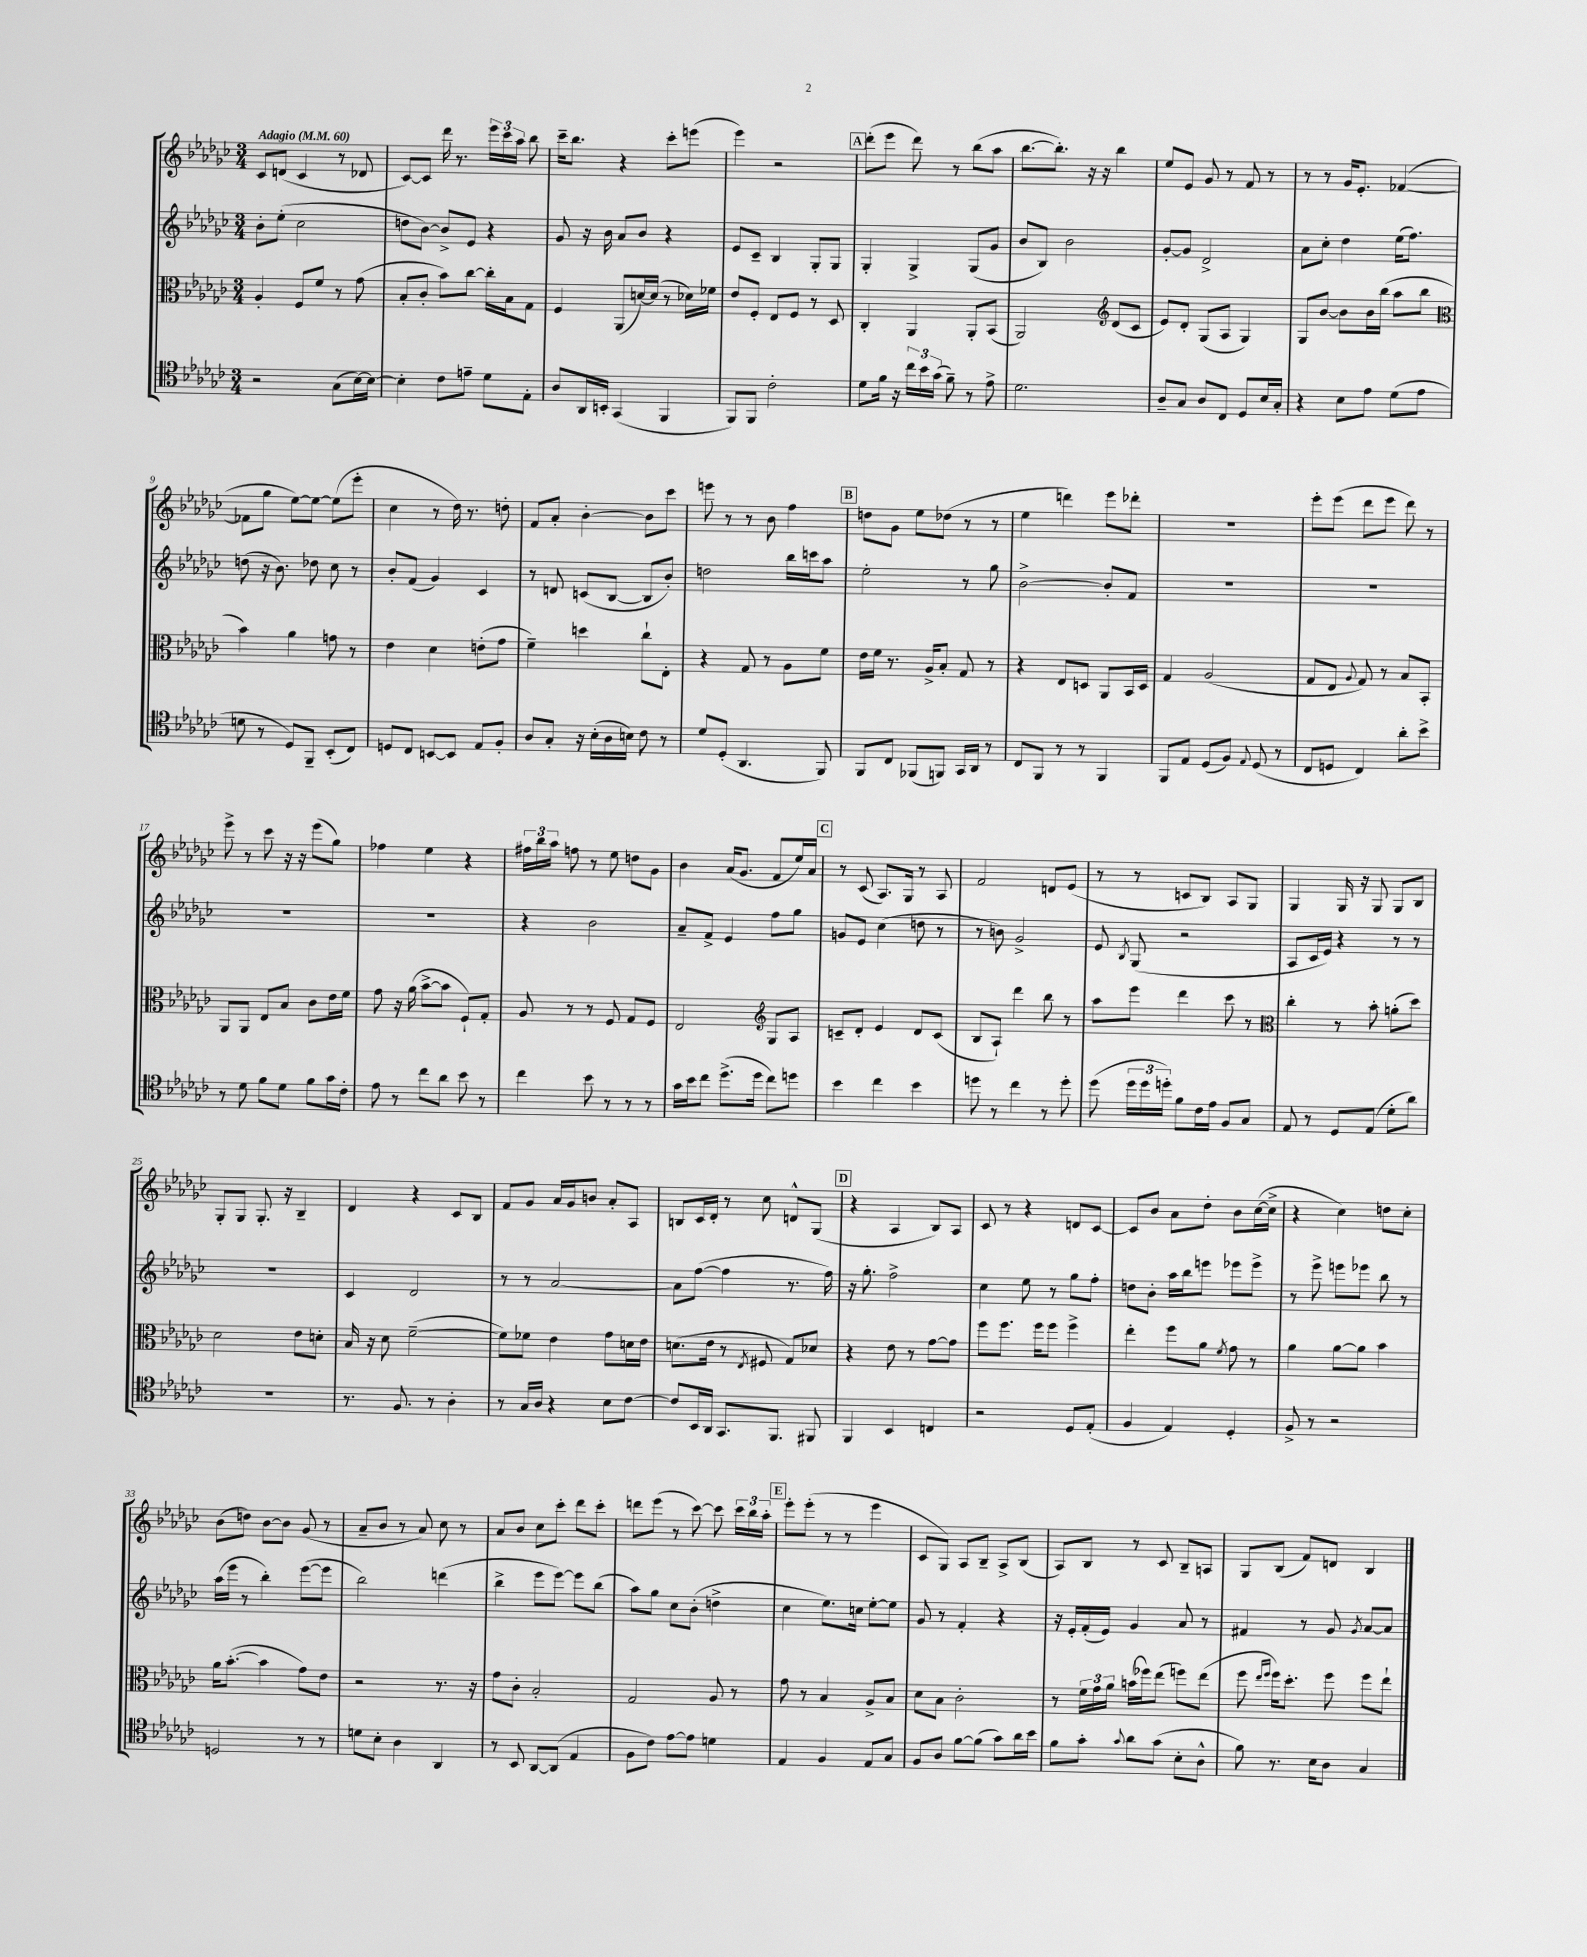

**kern	**kern	**kern	**kern
*staff4	*staff3	*staff2	*staff1
*clefC4	*clefC3	*clefG2	*clefG2
*k[b-e-a-d-g-c-]	*k[b-e-a-d-g-c-]	*k[b-e-a-d-g-c-]	*k[b-e-a-d-g-c-]
*M3/4	*M3/4	*M3/4	*M3/4
*MM60	*MM60	*MM60	*MM60
2r	4A-'	8b-'	8c-
.	.	(8ee-'	(8d
.	8F	2cc-	4c-
.	8f	.	.
(8G-	8r	.	8r
[16B-)	(8g-	.	8d-
16B-_	.	.	.
=	=	=	=
4B-']	8B-'	8dd	[8c-)
.	8c-'	[8b-)	8c-]
8c-	8b-)	8b-^]	16ddd-
.	.	.	8.r
8e~	[8cc-	8e-	.
8d-	16cc-']	4r	24eee-
.	.	.	24ccc-
.	16B-	.	.
.	.	.	24aa-
8E-'	8G-	.	8bb-
=	=	=	=
8A-	4F	8g-	16ccc-~
.	.	.	8.bb-
16AA-	.	16r	.
16BB'	.	16b-	.
(4GG-	(8AA-	8a-	4r
.	[16d)	8b-	.
.	(16d]	.	.
4FF	8r	4r	8ccc-'
.	16d-)	.	(8eee
.	16f-	.	.
=	=	=	=
8FF)	8e-	8e-	4eee-)
8FF	8F'	8c-~	.
2c-'	8E-	4B-	2r
.	8F	.	.
.	8r	8G-'	.
.	8D-	8G-	.
=	=	=	=
8d-	4C-'	4G-'	(8ddd-'
16f	.	.	8eee-
16r	.	.	.
24cc-	4AA-	4G-^	8ddd-)
24b-	.	.	.
(24g-	.	.	.
8f~)	.	.	8r
8r	8AA-'	(8G-	(8bb-
8e-^	(8BB-	8g-	8aa-
=	=	=	=
2.d-	2AA-)	8b-	[8.bb-
.	.	8B-)	.
.	.	.	8.bb-'])
.	.	2b-	.
.	.	.	16r
.	.	.	16r
*	*clefG2	*	*
.	(8d-	.	4bb-
.	8c-	.	.
=	=	=	=
8A-~	8e-)	[8g-'	8ee-
8G-	8d-'	8g-]	8e-
8A-	(8G-	2d-^	8g-
8C-	8A-	.	8r
8D-	4G-)	.	8f
16B-	.	.	8r
16G-'	.	.	.
=	=	=	=
4r	8G-	8a-	8r
.	[8b-	8cc-'	8r
8B-	8b-]	4dd-	16g-
.	.	.	8.e-'
8e-	16b-	.	.
.	(16bb-	.	.
(8d-	8aa-	(16ee-	([4f-
.	.	8.ff)	.
8e-	8bb-	.	.
=	=	=	=
*	*clefC3	*	*
8d	4b-)	(8dd	8f-]
8r	.	16r	8gg-
.	.	8.b-)	.
8D-)	4a-	.	[8ee-)
8FF~	.	8dd-	8ee-_
(8BB-'	8g	8cc-	(8ee-]
8C-)	8r	8r	8eee-'
=	=	=	=
8D	4e-	8b-'	4cc-
8C-	.	(8f	.
[8BB	4d-	4g-)	8r
8BB]	.	.	16dd-)
.	.	.	8.r
8E-	(8e'	4c-	.
8F'	8g-	.	8dd'
=	=	=	=
8A-	4f~)	8r	8f
8G-'	.	8d	8a-'
16r	4dd	(8c	[4b-'
(16B-'	.	.	.
16A-	.	[8B-	.
16B)	.	.	.
8c-	8cc-`	8B-]	8b-]
8r	8E-'	8b-')	8ccc-
=	=	=	=
8d-	4r	2dd	8eee
(8D-'	.	.	8r
4.AA-	8G-	.	8r
.	8r	.	8b-
.	8A-	16bb-	4ff
.	.	16ccc	.
8FF)	8f	8aa-	.
=	=	=	=
8FF	16e-	2ee-'	8dd
.	16f	.	.
8C-	8.r	.	8g-
(8FF-	.	.	8ee-
.	16A-^	.	.
8FF)	8B-'	.	(8dd-
16GG-	8G-	8r	8r
16AA-	.	.	.
8r	8r	8gg-	8r
=	=	=	=
8C-	4r	[2b-^	4ee-
8FF	.	.	.
8r	8E-	.	4ddd)
8r	8D	.	.
4FF	8AA-	8b-']	8eee-
.	16BB-	8f	8ddd-'
.	16D	.	.
=	=	=	=
8FF	4G-	2.r	2.r
8E-	.	.	.
(8D-	(2A-	.	.
8F)	.	.	.
8qqE-	.	.	.
(8D-	.	.	.
8r	.	.	.
=	=	=	=
8C-	8G-	2.r	8eee-'
8D	8E-	.	(8eee-
.	8qqA-	.	.
4C-)	8G-)	.	8ddd-
.	8r	.	8eee-
8a-'	8B-	.	8ddd-)
8b-^	8BB-'	.	8r
=	=	=	=
8r	8AA-	2.r	8eee-^
8d-	8AA-	.	8r
8f	8E-	.	8ccc-
8d-	8B-	.	16r
.	.	.	16r
8f	8c-	.	(8eee-
16g-	16e-	.	8gg-)
16c-'	16f	.	.
=	=	=	=
8e-	8g-	2.r	4ff-
8r	16r	.	.
.	(16a-	.	.
8cc-	[8b-^	.	4ee-
8a-	8b-]	.	.
8b-	8F`)	.	4r
8r	8G-'	.	.
=	=	=	=
4cc-	8A-	4r	24ff#
.	.	.	24bb-
.	.	.	24aa-
.	8r	.	8ff
8b-	8r	2b-	8r
8r	8F	.	8ee-
8r	8G-	.	8dd
8r	8F	.	8g-
=	=	=	=
16g-	2E-	8a-~	4b-
16b-	.	.	.
8cc-	.	8f^	.
(8.dd-^	.	4e-	(16a-
.	.	.	8.g-
16dd-	.	.	.
*	*clefG2	*	*
8cc-)	8G-	8ff	8f
8dd	8A-	8gg-	16ee-)
.	.	.	16a-
=	=	=	=
4b-	8c~	8g	8r
.	8d-'	8e-	(8c-
4cc-	4e-	(4cc-	8.A-)
.	.	.	16G-
4b-	8d-	8dd	8r
.	(8c	8r	8A-
=	=	=	=
8dd	8B-	8r	2f
8r	8A-`)	8b)	.
4cc-	4ddd-	2g-^	.
8r	8bb-	.	8d
8dd'	8r	.	(8e-
=	=	=	=
(8dd-	8aa-	8e-	8r
.	.	8qB-	.
24dd-	8eee-	(8G-	8r
24dd-	.	.	.
24dd')	.	.	.
8f	4ddd-	2r	8c
16c-	.	.	8B-)
16e-	.	.	.
8F	8ccc-	.	8A-
8G-	8r	.	8G-
=	=	=	=
*	*clefC3	*	*
8E-	4cc-'	8A-	4G-
8r	.	16c-	.
.	.	16e-)	.
8D-	8r	4r	16G-
.	.	.	16r
(8E-	8b-'	.	8G-
8d-'	(8a'	8r	8G-
8a-)	8dd-)	8r	8B-
=	=	=	=
2.r	2d-	2.r	8G-'
.	.	.	8G-
.	.	.	8.G-'
.	.	.	16r
.	8e-	.	4B-~
.	8d'	.	.
=	=	=	=
8.r	16B-	4c-	4d-
.	16r	.	.
.	8d-	.	.
8.F	.	.	.
.	([2f~	2d-	4r
8r	.	.	.
4A-'	.	.	8c-
.	.	.	8B-
=	=	=	=
8r	8f])	8r	8f
16G-	8f-	8r	8g-
16A-	.	.	.
4r	4e-	[2a-	16a-
.	.	.	16g-
.	.	.	8b
8B-	8g-	.	8a-'
[8c-	16d	.	8A-
.	16e-	.	.
=	=	=	=
8c-]	(8.d	8a-]	8B
16BB-	.	([8ff	16c-
16AA-	16e-	.	16d-'
8.GG-	8r	4ff]	8r
.	8qE-	.	.
.	8F#	.	8cc-
8.FF	.	.	.
.	8G-)	8.r	8d^^
8FF#	8d-	.	(8G-
.	.	16ff)	.
=	=	=	=
4FF	4r	16r	4r
.	.	8.gg-'	.
4BB-	8e-	2ff^	4A-
.	8r	.	.
4C	[8g-	.	8B-)
.	8g-]	.	8A-
=	=	=	=
2r	8ff	4cc-	8c-
.	8.ff	.	8r
.	.	8ee-	4r
.	16ff	.	.
.	8ff	8r	.
8D-	4ff^	8gg-	8d
(8E-'	.	8ff'	[8c-
=	=	=	=
4F	4ee-'	8dd	8c-]
.	.	8b-'	8b-
4E-)	8ff	16aa-	8a-
.	.	16bb-	.
.	8a-	8eee	8dd-'
.	8qf	.	.
4D-'	8g-	8eee-	8b-
.	8r	8eee-^	([16cc-
.	.	.	16cc-^]
=	=	=	=
8F^	4a-	8r	4r
8r	.	8eee-^	.
2r	[8a-	8eee	4cc-)
.	8a-]	8eee-	.
.	4b-	8bb-	8dd
.	.	8r	8cc-'
=	=	=	=
2D	16a-	(16aa-	(8b-
.	([8.b-'	16eee-	.
.	.	8r	8dd)
.	4b-]	4bb-')	[8b-
.	.	.	8b-]
8r	8g-)	([8eee-	(8g-
8r	8e-	8eee-]	8r
=	=	=	=
8d	2r	2bb-)	8a-~
8B-'	.	.	8b-
4A-	.	.	8r
.	.	.	8a-)
4AA-	8.r	(4ddd	8cc-
.	.	.	8r
.	16r	.	.
=	=	=	=
8r	8g-	4bb-^	8a-
8BB-	8c-'	.	8b-
[8AA-	2B-'	8eee-	8cc-
(8AA-]	.	[8eee-)	8ccc-'
4E-	.	8eee-]	8ddd-
.	.	(8bb-	8ccc-'
=	=	=	=
8F	2G-	8aa-)	8ddd
8c-)	.	8gg-	(8eee-
[8e-	.	8cc-	8r
8e-]	.	(8b-'	[8ccc-)
4d	8A-	4dd^	8ccc-]
.	8r	.	24ccc-
.	.	.	24bb-
.	.	.	24aa-'
=	=	=	=
4E-	8g-	4cc-	8eee-'
.	8r	.	(8eee-'
4F	4B-	8.ee-)	8r
.	.	.	8r
.	.	16cc	.
8E-	8A-^	[8ee-'	4eee-
8G-	8B-	8ee-]	.
=	=	=	=
8F	8d-	8g-	8c-
8A-	8B-	8r	8G-)
[8f	2c-'	4f'	8A-
(8f]	.	.	8B-~
8g-)	.	4r	8A-^
16a-	.	.	(8B-
16b-	.	.	.
=	=	=	=
8f	8r	16r	8A-)
.	.	16e-'	.
8g-'	24f	(16f'	8B-
.	24g-	.	.
.	.	16e-)	.
.	24a-	.	.
8qqg-	.	.	.
8a-	(16b	4g-	8r
.	16ff-)	.	.
(8g-	(8ee-	.	8c-
8B-'	8ff)	8a-	8B-~
8A-^^	(8ee-	8r	8A
=	=	=	=
8f)	8ff	4f#	8G-
.	16qqee-	.	.
.	16qqff	.	.
8.r	16ff)	.	(8B-
.	8.dd-'	.	.
.	.	8r	8f)
16B-	.	.	.
8A-	8ff	8g-	8d
.	.	8qg-	.
4G-	8ff	[8a-	4B-
.	8ee-`	8a-]	.
==	==	==	==
*-	*-	*-	*-
